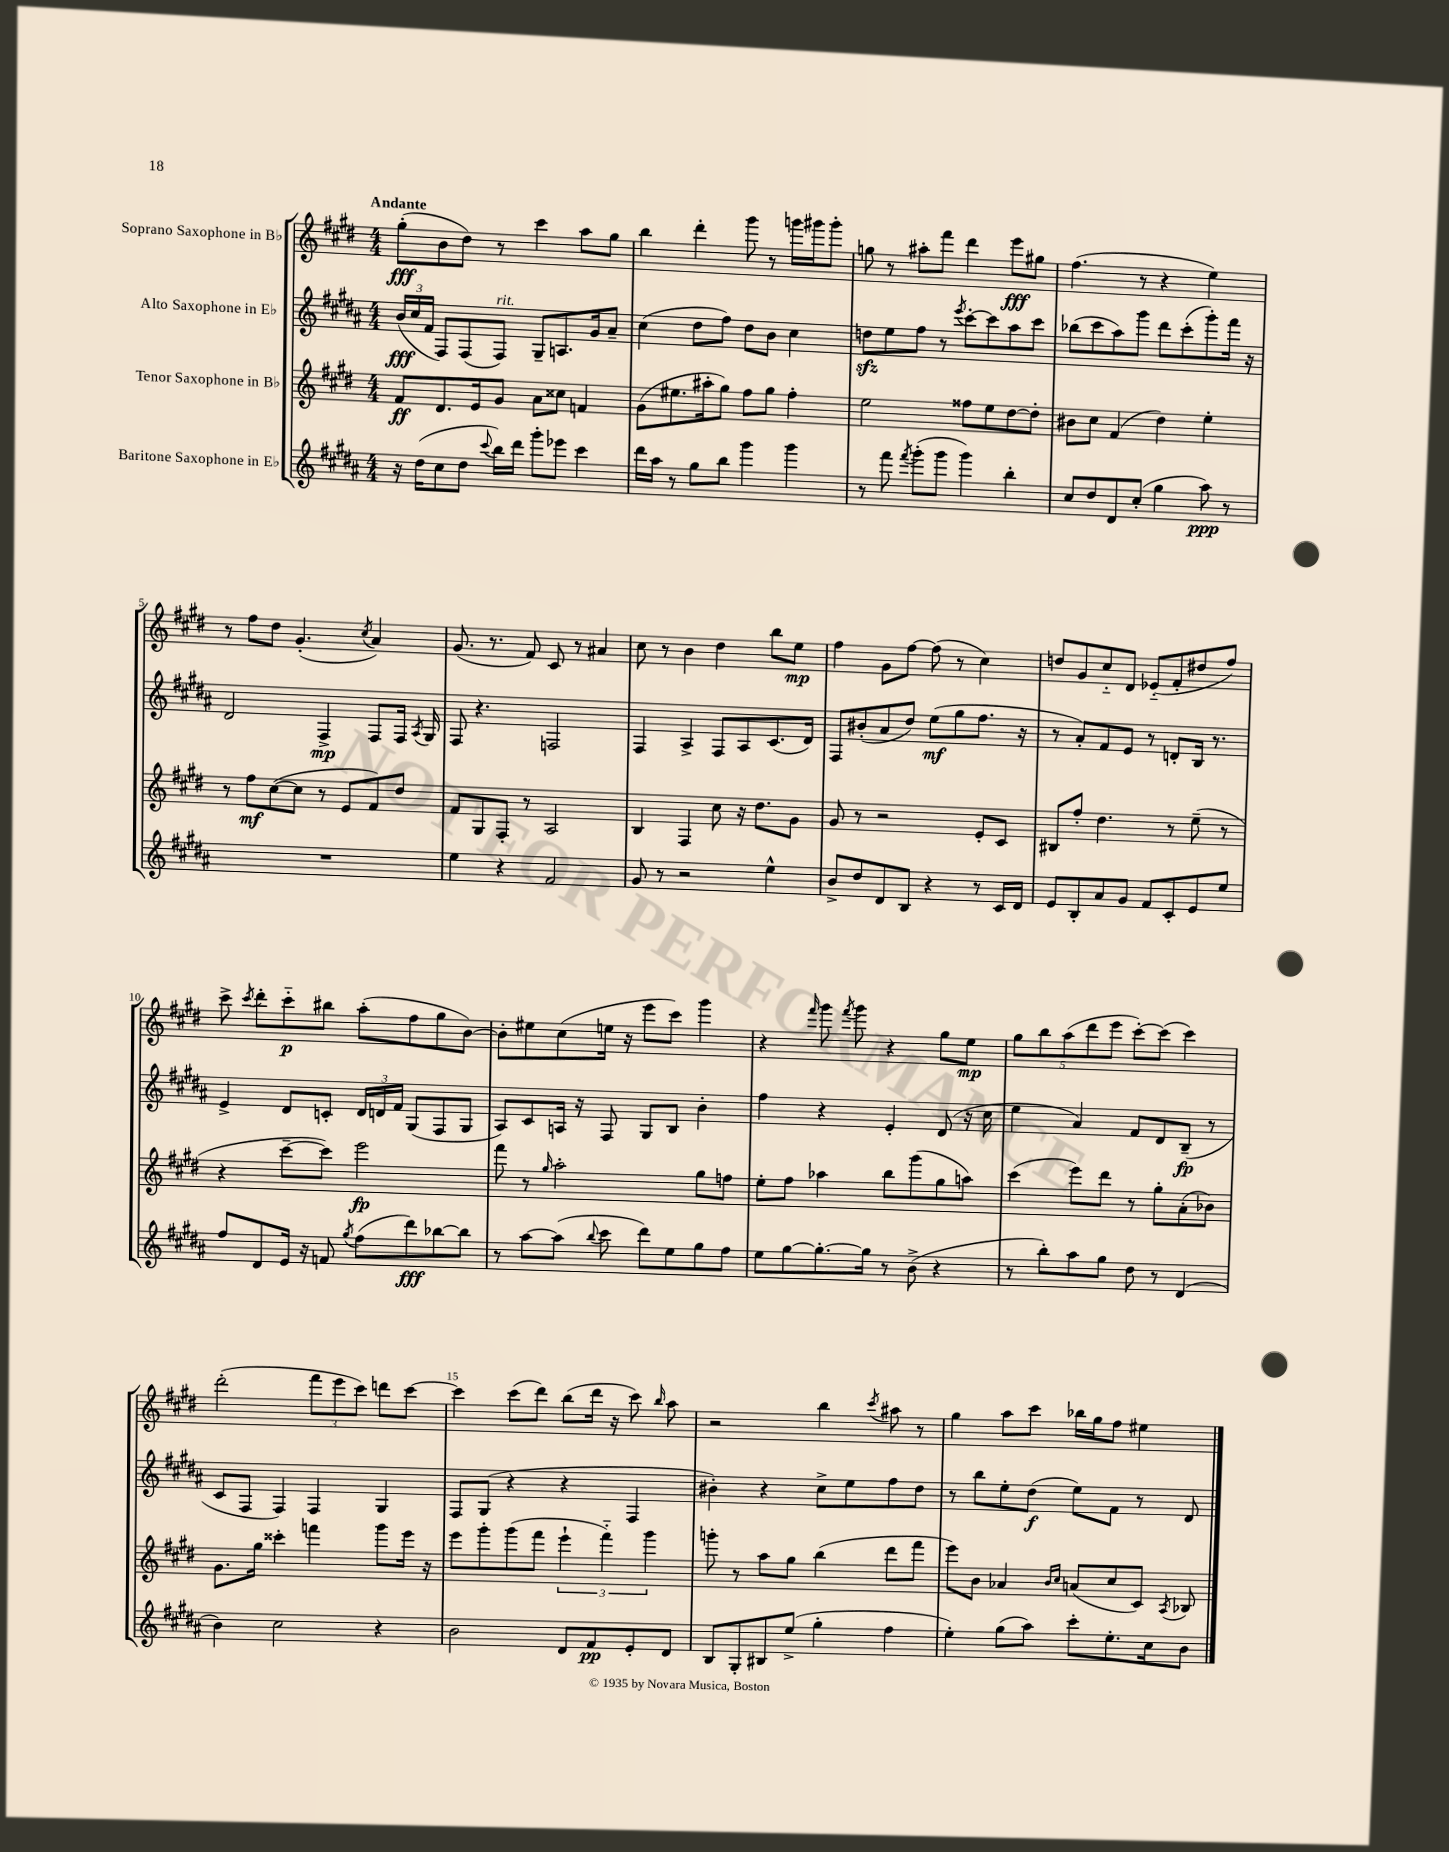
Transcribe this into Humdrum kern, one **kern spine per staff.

**kern	**kern	**kern	**kern
*staff4	*staff3	*staff2	*staff1
*clefG2	*clefG2	*clefG2	*clefG2
*k[f#c#g#d#a#]	*k[f#c#g#d#]	*k[f#c#g#d#a#]	*k[f#c#g#d#]
*M4/4	*M4/4	*M4/4	*M4/4
16r	8f#/L	(24b/LL	(8gg#'\L
.	.	24cc#/	.
(16dd#\LK	.	.	.
.	.	24f#/JJ	.
8cc#\	8.d#/	8F#/L)	8b\
8dd#\J	.	(8F#/	8dd#\J)
.	16e/k	.	.
8qqccc#/	.	.	.
16bb\LL)	8g#/J	8F#/J)	8r
16ddd#\JJ	.	.	.
8ggg#'\L	8a\L	8G#~/L	4ccc#\
8eee-\J	8cc##\J	8.A/	.
4ccc#\	4f/	.	8aa\L
.	.	16g#/k	.
.	.	8a#~/J	8gg#\J
=	=	=	=
16ddd#\LL	(8g#\L	(4cc#\	4bb\
16aa#\JJ	.	.	.
8r	8.ee#\	.	.
8gg#\L	.	8dd#\L	4ddd#'\
.	16aa#'\k	.	.
8bb\J	8gg#\J)	8ff#\J)	.
4ggg#\	8ff#\L	8dd#\L	8ggg#\
.	8gg#\J	8b\J	8r
4ggg#\	4ff#'\	4cc#\	16ggg\LL
.	.	.	16ggg#\J
.	.	.	8ggg#'\J
=	=	=	=
8r	2ee\	8dd\L	8gg\
8fff#\	.	8ee\	8r
8qfff#/	.	.	.
(8ggg#'\L	.	8ff#\J	8aa#'\L
8ggg#\J	.	8r	8fff#\J
.	.	8qeee/	.
4ggg#\)	8ff##\L	[8ccc#'\L	4ddd#\
.	8ee\	8ccc#\]	.
4bb'\	[8dd#\	8aa#\	8eee\L
.	8dd#'\]J	8ccc#\J	8gg#\J
=	=	=	=
8cc#/L	8b#\L	(8bb-\L	(4.ff#\
8dd#/	8cc#\J	8ccc#\	.
8d#/	(4f#/	8aa#\)	.
(8cc#'/J	.	8ggg#\J	8r
4gg#\	4dd#\)	8ddd#\L	4r
.	.	(8ccc#'\	.
8aa#\)	4ee'\	8ggg#'\)	4ee\)
8r	.	16fff#\Jk	.
.	.	16r	.
=	=	=	=
1r	8r	2d#/	8r
.	8ff#\L	.	8ff#\L
.	([8cc#\	.	8dd#\J
.	8cc#\]J	.	(4.g#'/
.	8r	4F#^/	.
.	8e/L	.	.
.	.	.	8qcc#/
.	8f#/)	8F#/L	4a/)
.	8dd#/J	16F#/Jk	.
.	.	8qA#/	.
.	.	16G#/	.
=	=	=	=
4ee\	8f#/L	8F#/	(8.g#/
.	8G#/	4.r	.
.	.	.	8.r
4r	8F#'/J	.	.
.	8r	.	8f#/)
2f#/	2A/	2F/	8c#/
.	.	.	8r
.	.	.	4a#/
=	=	=	=
8g#/	4B/	4F#/	8cc#\
8r	.	.	8r
2r	4F#/	4A#^/	4b\
.	8cc#\	8F#/L	4dd#\
.	16r	8A#/	.
.	8.dd#\L	.	.
4ee^^\	.	(8.c#/	8bb\L
.	8g#\J	.	8ee\J
.	.	16d#/Jk)	.
=	=	=	=
8b^/L	8g#/	8F#/L	4ff#\
8dd#/	8r	(8b#'/	.
8d#/	2r	8a#/	8g#\L
8B/J	.	8dd#/J)	[8ff#\J
4r	.	(8ee\L	(8ff#\]
.	.	8gg#\	8r
8r	8e'/L	8.ff#\J	4cc#\)
16c#/LL	8c#/J	.	.
16d#/JJ	.	16r	.
=	=	=	=
8e/L	8B#/L	8r	8dd/L
8B'/	8ff#'/J	8a#'/L)	8g#/
8a#/	4.dd#\	8f#/	8cc#'~/
8g#/J	.	8e/J	8d#/J
8f#/L	.	8r	(8e-'~/L
8c#'/	8r	8d'/L	8f#'/
8e/	(8ee~\	16B/Jk	8dd#/
.	.	8.r	.
8ee/J	8r	.	8ff#/J)
=	=	=	=
8ff#/L	4r	4e^/	8ccc#^\
.	.	.	8qccc#/
8d#/	.	.	8ddd#'\L
16e/Jk	[8ccc#~\L	8d#/L	8ccc#'~\
16r	.	.	.
8f/	8ccc#\]J)	8c'/J	8bb#\J
8qgg#/	.	.	.
(8ff#\L	2eee\	24d#/LL	(8aa'\L
.	.	24d/	.
.	.	24f#/JJ	.
8ddd#\)	.	(8G#/L	8ff#\
[8bb-\	.	8F#/	8gg#\
8bb-\]J	.	8G#/J	[8b\J)
=	=	=	=
8r	8fff#\	8A#/L)	8b'\]L
[8aa#\L	8r	8c#/	8ee#\
.	16qqgg#/	.	.
(8aa#\]J	2aa'\	16A/Jk	(8cc#\
.	.	16r	.
8qqbb/	.	.	.
8ccc#\	.	8F#/	16ee\Jk
.	.	.	16r
8ddd#\L)	.	8G#/L	8eee\L
8ee\	.	8B/J	8ccc#\J)
8gg#\	8gg#\L	4b'\	4ggg#\
8ff#\J	8ff\J	.	.
=	=	=	=
8ee\L	8ee'\L	4ff#\	4r
[8gg#\	8ff#\J	.	.
.	.	.	16qqfff#/
8.gg#'\_	4aa-\	4r	8ggg#\
.	.	.	8qfff#/
.	.	.	8ggg#\
16gg#\]Jk	.	.	.
8r	8bb\L	4e'/	4r
(8b^\	(8ggg#\	.	.
4r	8gg#\	(8d#/	8gg#\L
.	8aa\J)	16r	8ee\J
.	.	16cc#\	.
=	=	=	=
8r	(4ccc#\	4ee\	10gg#\L
.	.	.	10bb\
8bb'\L)	.	.	.
.	.	.	(10aa\
8aa#\	8eee\L)	4a#/)	.
.	.	.	10ddd#\
8gg#\J	8ddd#\J	.	.
.	.	.	10eee\J
8dd#\	8r	8f#/L	[8ccc#'\L)
8r	8gg#'\L	8d#/	(8ccc#\]J
(4d#/	(8a'\	(8B~/J	4ccc#\)
.	8b-\J)	8r	.
=	=	=	=
4b\)	8.g#\L	8c#/L	(2ddd#'\
.	.	8F#/J	.
.	16gg#\Jk	.	.
2cc#\	4ccc##'\	4F#/)	.
.	4fff\	4F#/	12fff#\L
.	.	.	12eee\
.	.	.	12ccc#\J)
4r	8ggg#\L	4G#/	8ddd\L
.	16eee\Jk	.	[8ccc#\J
.	16r	.	.
=	=	=	=
2b\	8eee\L	8F#/L	4ccc#\]
.	8ggg#'\	(8G#/J	.
.	(8ggg#\	4r	(8ccc#\L
.	8fff#\J	.	8ddd#\J)
8d#/L	6eee`\	4r	(8bb\L
8f#/	.	.	16ddd#\Jk
.	6fff#'~\)	.	.
.	.	.	16r
8e'/	.	4F#/	8ccc#\)
.	6ggg#\	.	.
.	.	.	16qqbb/
8d#/J	.	.	8aa\
=	=	=	=
8B/L	8ggg'\	4b#'\)	2r
8G#'/	8r	.	.
8B#/	8aa\L	4r	.
(8ee^/J	8gg#\J	.	.
4gg#'\	(4bb\	8cc#^\L	4bb\
.	.	8ee\	.
.	.	.	8qccc#/
4ff#\	8ddd#\L	8ff#\	8aa#\
.	8fff#\J	8dd#\J	8r
=	=	=	=
4ee'\)	8eee\L)	8r	4gg#\
.	8b\J	8bb\L	.
(8gg#\L	4a-/	8ee'\	8aa\L
8aa#\J)	.	(8dd#\J	8ccc#\J
.	16qqb/LL	.	.
.	16qqcc#/JJ	.	.
8ccc#'\L	(8a/L	8ee\L)	16bb-\LL
.	.	.	16gg#\J
8.ee'\	8cc#/	8f#\J	8ff#\J
.	8c#/J)	8r	4ee#\
16cc#\k	.	.	.
.	8qA/	.	.
8b\J	8B-/	8d#/	.
==	==	==	==
*-	*-	*-	*-
